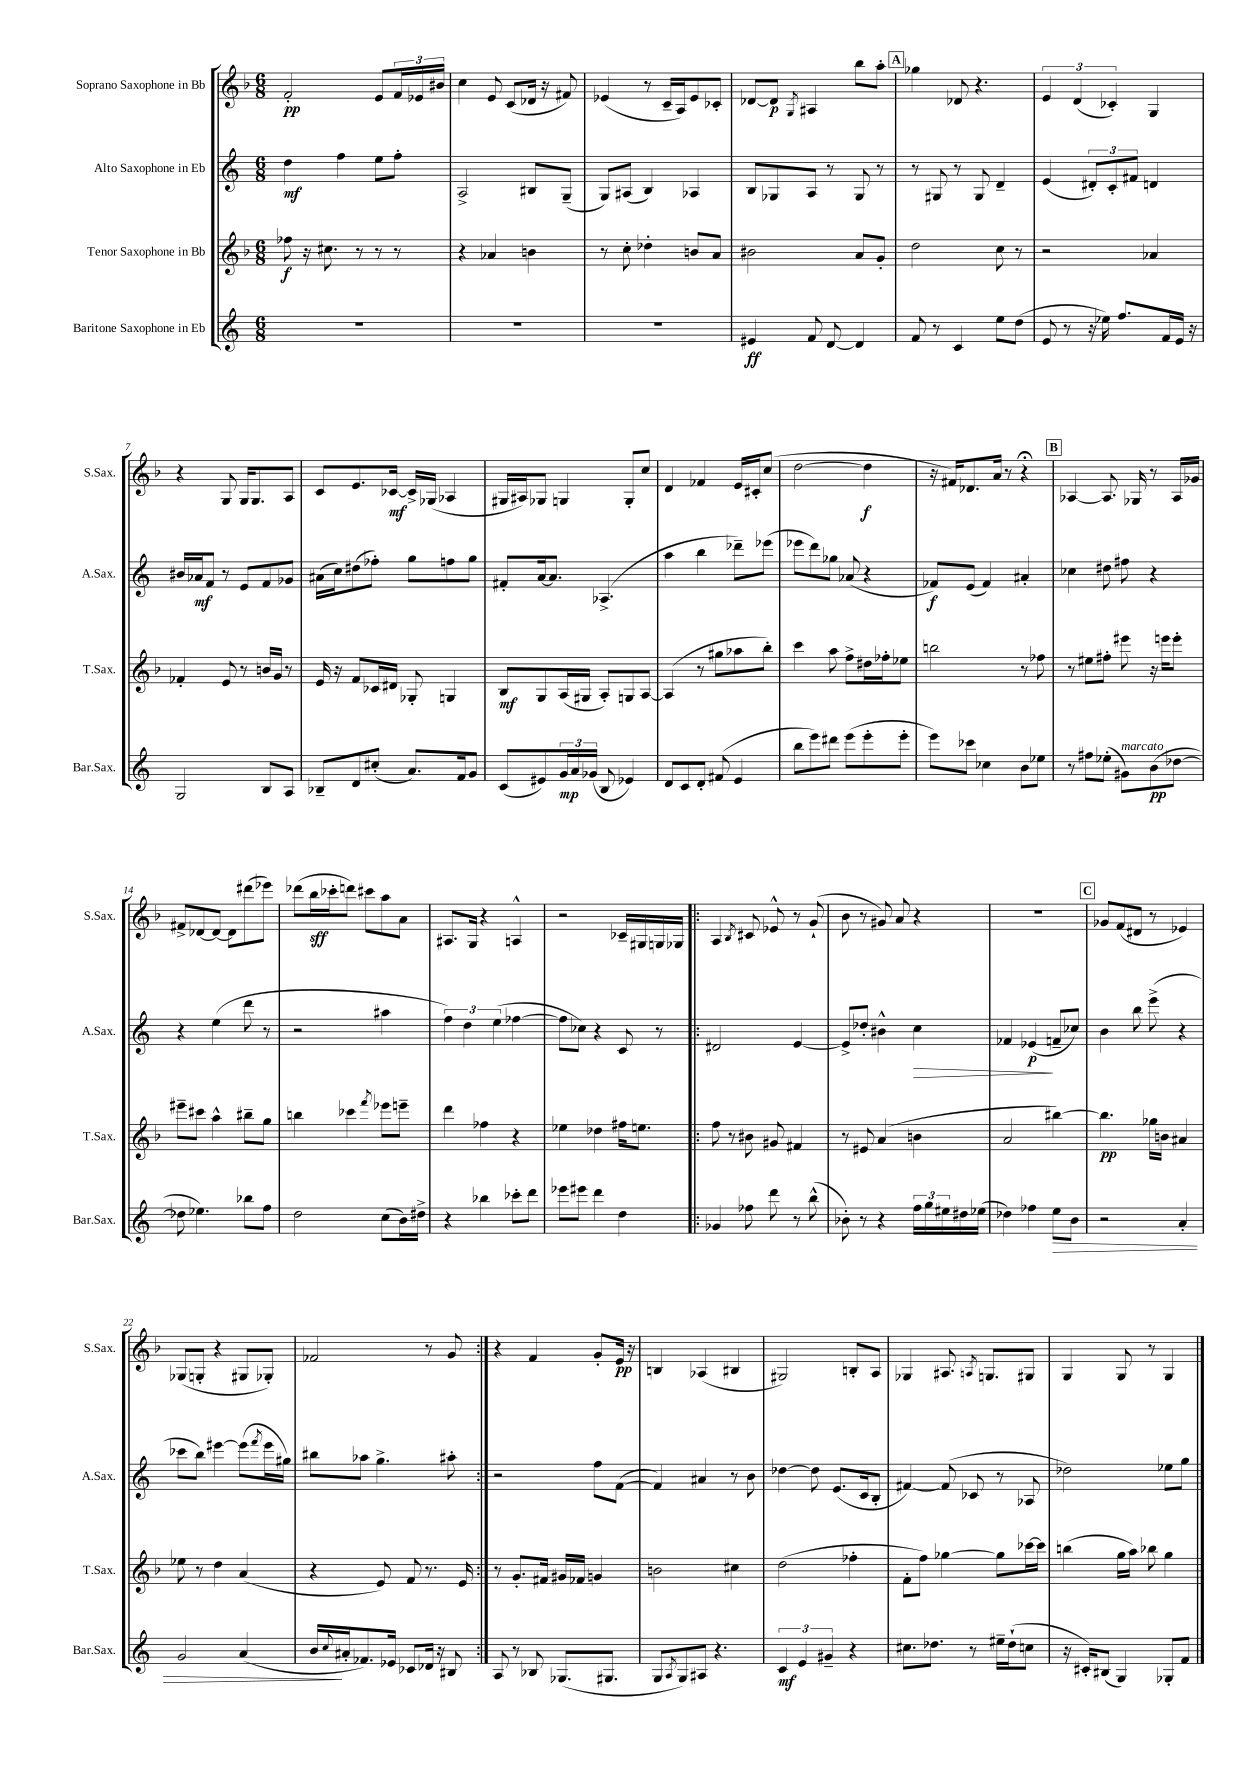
<<
\new StaffGroup <<
\new Staff = "s0" \with { instrumentName = "Soprano Saxophone in Bb" shortInstrumentName = "S.Sax." } {
    \clef treble \key f \major \numericTimeSignature \time 6/8
    f'2-.\pp e'8 \tuplet 3/2 { f'16 ees'16 bis'16 } |
    c''4 e'8 c'8( des'16 r16 fis'8) |
    ees'4( r8 c'16-- a16) ees'8 ces'8-. |
    des'8~ des'8\p \acciaccatura { g8 } ais4 bes''8 a''8-. |
    \mark \markup { \box "A" } ges''4 des'8 r4. |
    \tuplet 3/2 { e'4 d'4( ces'4-.) } g4 |
    r4 g8 g16 g8. a8 |
    c'8 e'8. ces'16~\mf ces'16-> ges16( aes4 |
    gis16 ais16) ges8 g4 g8-. c''8 |
    d'4 fes'4 e'16 cis'16-. c''8( |
    d''2~ d''4\f |
    r16 fis'16) des'8. a'16 r8 r4\fermata |
    \mark \markup { \box "B" } aes4~ aes8. ges16 r8 aes16 ges'16 |
    fis'8-> des'8~ des'8~ des'8 dis'''8( ees'''8) |
    des'''8( bes''16\sff ces'''16-. d'''8) cis'''8 a''8 a'8 |
    ais8. g16 r4 a4-^ |
    r2 ces'16-- gis16 g16 ges16 |
    \repeat volta 2 { a4 \acciaccatura { bes8 } cis'8 ees'8-^ r8 g'8-!( |
    bes'8 r8 gis'8) a'8 r4 |
    R2. |
    \mark \markup { \box "C" } ges'8 f'8( dis'8 r8 ees'4) |
    ges8( g8-. r4 gis8 ges8-.) |
    fes'2 r8 g'8 | }
    r4 f'4 g'8-. e'16\pp r16 |
    b4 aes4( bis4 |
    gis2) b8-. a8 |
    ges4 ais8. \acciaccatura { a8 } g8. gis8 |
    g4 g8 r8 g4 \bar "|." |
}
\new Staff = "s1" \with { instrumentName = "Alto Saxophone in Eb" shortInstrumentName = "A.Sax." } {
    \clef treble \key c \major \numericTimeSignature \time 6/8
    d''4\mf f''4 e''8 f''8-. |
    a2-> bis8 g8--( |
    g8) ais8( b4) aes4 |
    b8 ges8 a8 r8 ges8 r8 |
    \mark \markup { \box "A" } r8 gis8 r8 gis8 d'4-- |
    e'4( \tuplet 3/2 { dis'8-.) c'8-. fis'8 } d'4 |
    bis'16 aes'16\mf f'8 r8 e'8 f'8 ges'8 |
    ais'16( c''16) dis''8( fes''8-.) g''8 f''8 g''8 |
    fis'8-. a'16~ a'8. aes4.->( |
    a''4 b''4 des'''8--) ees'''8( |
    ees'''8 d'''8) ges''8 aes'8( r4 |
    fes'8\f) e'8( fes'4) ais'4-. |
    \mark \markup { \box "B" } ces''4 dis''8 fis''8 r4 |
    r4 e''4( d'''8 r8 |
    r2 ais''4 |
    \tuplet 3/2 { f''4) d''4 e''4( } fes''4~ |
    fes''8 ces''8) r4 c'8 r8 |
    \repeat volta 2 { dis'2 e'4~ |
    e'8-> des''8-. bis'4-^ c''4\> |
    fes'4 ees'4\p\!( f'8-- ces''8) |
    \mark \markup { \box "C" } b'4 b''8 e'''8->( r4 |
    ces'''8 b''8) eis'''4~ eis'''8( \acciaccatura { f'''8 } eis'''16 gis''16) |
    bis''8 aes''8 g''4.-> ais''8-. | }
    r2 f''8 f'8~( |
    f'4) ais'4 r8 b'8 |
    des''4~ des''8 e'8.( c'16 b8-. |
    fis'4~) fis'8( ces'8 r8 aes8 |
    des''2) ees''8 g''8 \bar "|." |
}
\new Staff = "s2" \with { instrumentName = "Tenor Saxophone in Bb" shortInstrumentName = "T.Sax." } {
    \clef treble \key f \major \numericTimeSignature \time 6/8
    fes''8\f r16 cis''8. r8 r8 r8 |
    r4 aes'4 b'4 |
    r8 c''8-. des''4-. b'8 a'8 |
    bis'2 a'8 g'8-. |
    \mark \markup { \box "A" } d''2 c''8 r8 |
    r2 aes'4 |
    fes'4-. e'8 r8 b'16 g'16 r8 |
    e'16 r16 f'8 ces'16 dis'16 ges8-. g4 |
    bes8\mf g8 a16( gis16 a8-.) g8 a8~ |
    a4( r8 gis''8 aes''8 bes''8-.) |
    c'''4 a''8 f''8-> dis''16 fes''16-. ees''8 |
    b''2 r8 fes''8 |
    \mark \markup { \box "B" } r8 eis''8 fis''8-. eis'''8 r16 e'''16 e'''8-. |
    eis'''8-- cis'''8 a''4-^ bis''8-- g''8 |
    b''4 ces'''4 \acciaccatura { f'''8 } ees'''8 e'''8-- |
    d'''4 fes''4 r4 |
    ees''4 des''4 fis''16 e''8. |
    \repeat volta 2 { f''8 r8 bis'8 gis'8 fis'4 |
    r8 eis'8 a'4( b'4 |
    a'2 bis''4~) |
    \mark \markup { \box "C" } bis''4.\pp ges''16 b'16 ais'4 |
    ees''8 r8 d''4 a'4( |
    r4 e'8) f'8 r8. e'16 | }
    r8 g'8.-. fis'16 gis'16 fes'16 g'4 |
    b'2 cis''4 |
    d''2( fes''4-. |
    f'8-. f''8) ges''4~ ges''8 ces'''16~ ces'''16 |
    b''4( g''16 a''16) bes''8 g''4 \bar "|." |
}
\new Staff = "s3" \with { instrumentName = "Baritone Saxophone in Eb" shortInstrumentName = "Bar.Sax." } {
    \clef treble \key c \major \numericTimeSignature \time 6/8
    R2. |
    R2. |
    R2. |
    eis'4\ff f'8 d'8~ d'4 |
    \mark \markup { \box "A" } f'8 r8 c'4 e''8 d''8( |
    e'8 r8 r16 ees''16) f''8. f'16 e'16 r16 |
    g2 b8 a8 |
    bes8-- d'8 cis''8-.( a'8.) f'16 g'8 |
    c'8( eis'8) \tuplet 3/2 { g'16\mp a'16 ges'16( } b8 ees'4) |
    d'8 c'8 d'8-. fis'8( e'4 |
    b''8 e'''8) dis'''8 e'''8( e'''8-. e'''8-. |
    e'''8) ces'''8 ces''4 b'8 ees''8 |
    \mark \markup { \box "B" } r8 fis''8 ees''8-.( gis'8^\markup { \italic "marcato" }) b'8\pp( des''8~ |
    des''8 ees''4.) bes''8 f''8 |
    d''2 c''8( b'16) dis''16-> |
    r4 bes''4 ces'''8-. d'''8 |
    ees'''8 eis'''8 d'''4 d''4 |
    \repeat volta 2 { ges'4 fes''8 d'''8 r8 b''8-^( |
    bes'8-.) r8 r4 \tuplet 3/2 { f''16 g''16 eis''16 } dis''16 ees''16( |
    des''4) fes''4 e''8\> b'8 |
    \mark \markup { \box "C" } r2 a'4-. |
    g'2 a'4( |
    b'16\! \appoggiatura { c''8 } ais'16-. fes'8.) ees'16 ces'8 des'16 r16 bis8 | }
    a8 r8 bes8 ges8.( gis8. |
    g8 \acciaccatura { a8 } g8) ais8 r4. |
    \tuplet 3/2 { c'4\mf e'4 gis'4-- } r4 |
    cis''8. des''8. r8 eis''16-- des''16-!( c''8 |
    r16 cis'16-.) bis8( g4) ges8-. f'8 \bar "|." |
}
>>
>>
